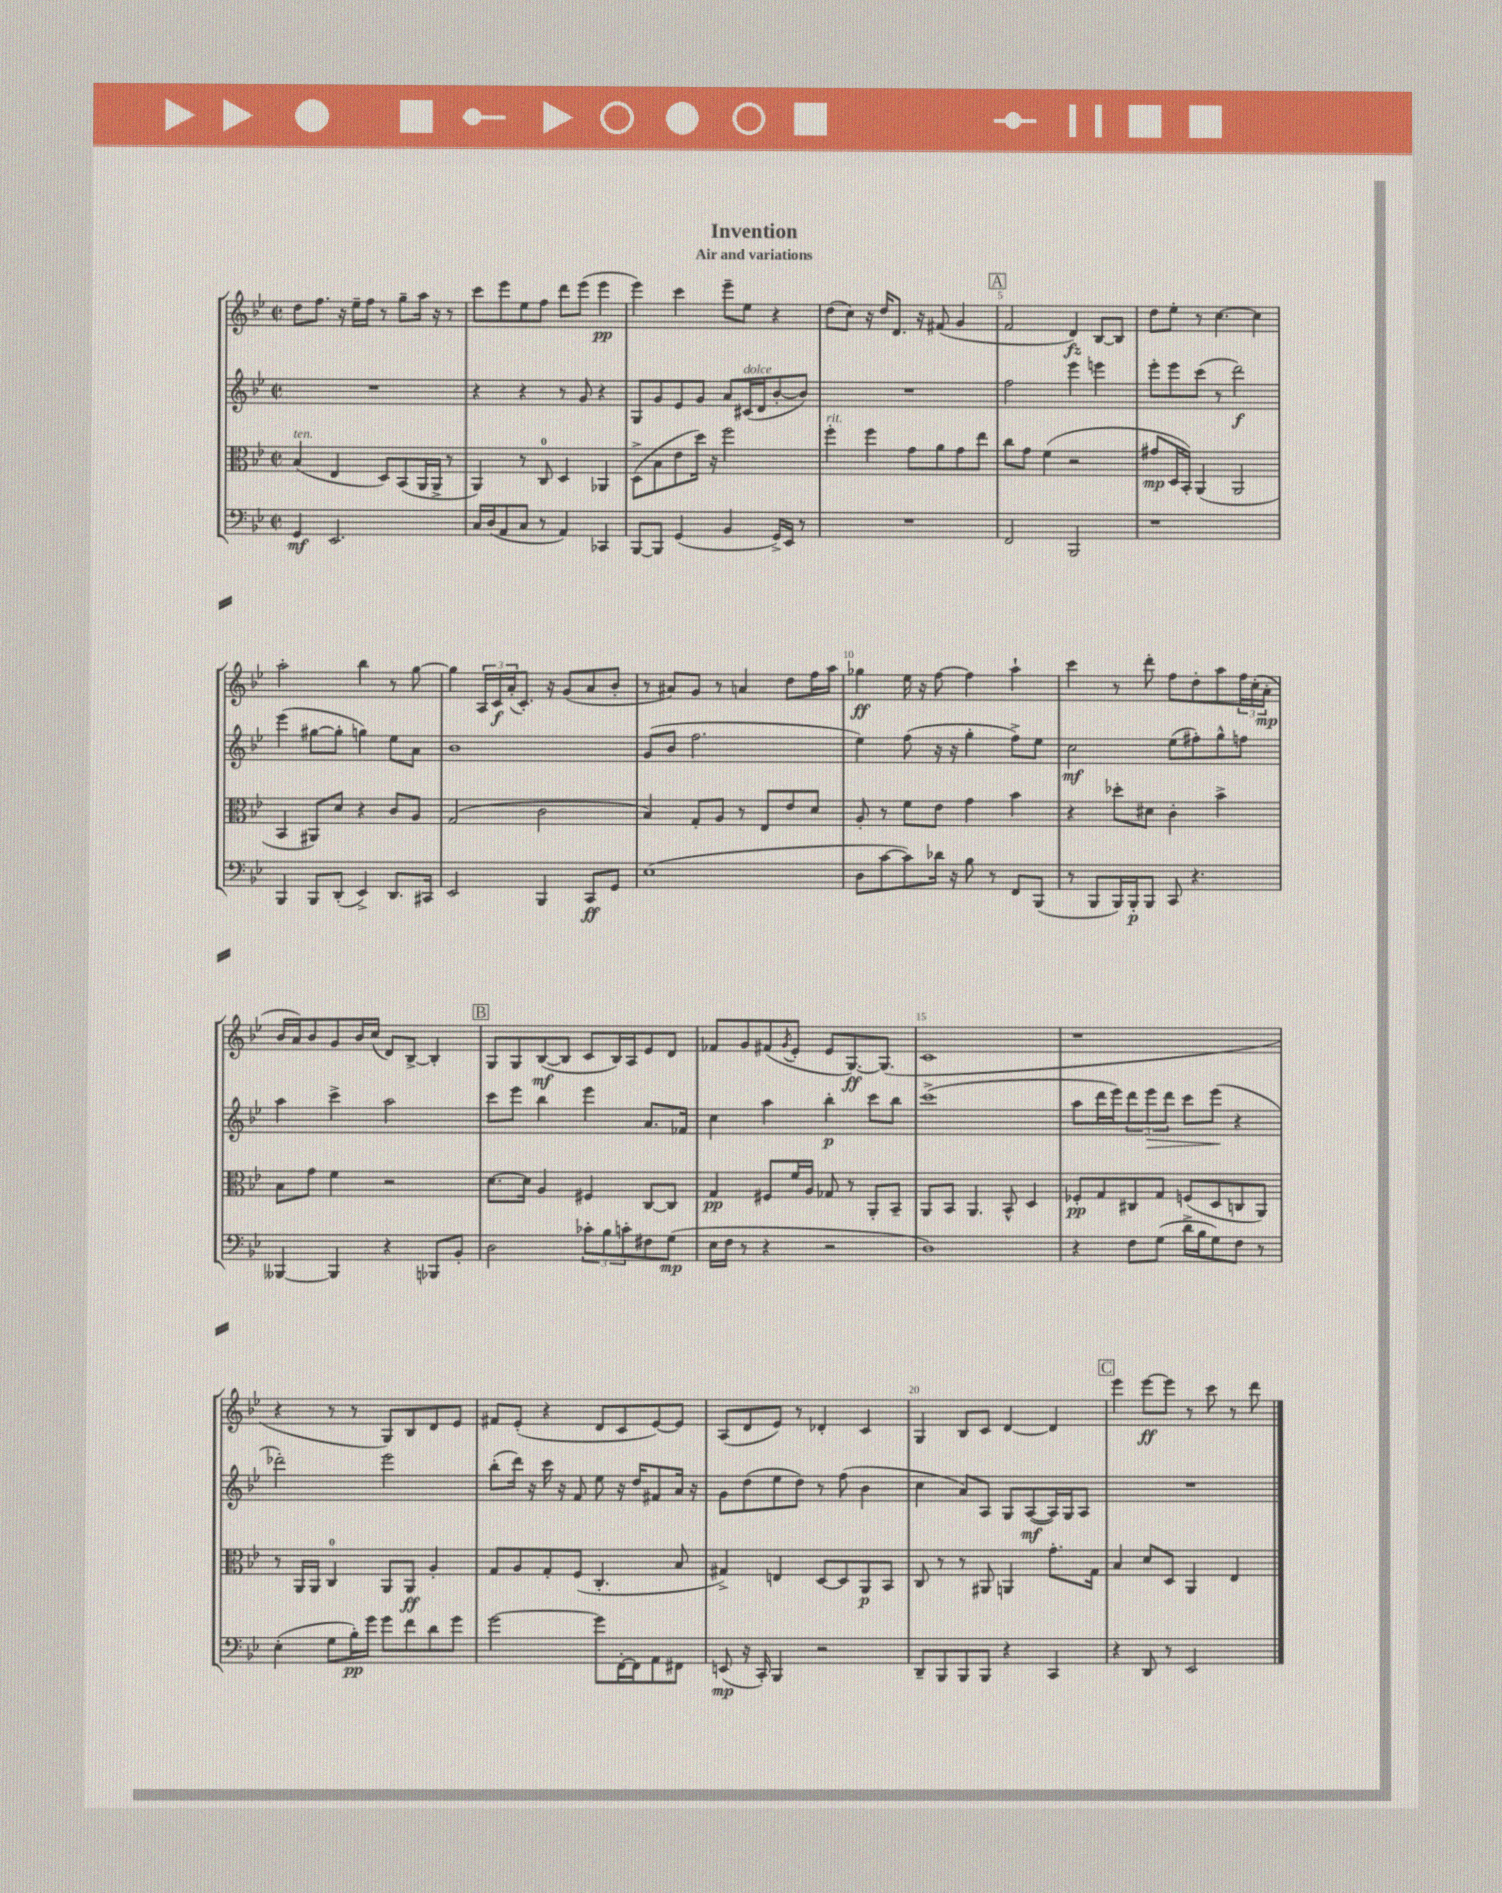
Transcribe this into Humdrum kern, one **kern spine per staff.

**kern	**kern	**kern	**kern
*staff4	*staff3	*staff2	*staff1
*clefF4	*clefC3	*clefG2	*clefG2
*k[b-e-]	*k[b-e-]	*k[b-e-]	*k[b-e-]
*M2/2	*M2/2	*M2/2	*M2/2
*met(c|)	*met(c|)	*met(c|)	*met(c|)
4GG	(4B-	1r	8dd
.	.	.	8.ff
2.EE-	4E-	.	.
.	.	.	16r
.	.	.	16ee-~
.	.	.	16ff
.	8D)	.	8r
.	(8BB-	.	8gg~
.	16AA	.	16aa
.	16AA^	.	16r
.	8r	.	8r
=	=	=	=
16C	4AA)	4r	8ccc
(16D	.	.	.
8AA	.	.	8eee-
8C	8r	4r	8ee-
8r	8C	.	8ff
4AA)	4D	8r	8ddd
.	.	8g	(8eee-
4CC-	4AA-	4r	4eee-
=	=	=	=
[8BBB-	(8D^	8G	4eee-)
8BBB-]	8B-	8g	.
(4GG	8e-	8e-	4ccc
.	16dd)	8g	.
.	16r	.	.
4BB-	2ff	8a	8eee-~
.	.	(16c#	8ee-
.	.	16d	.
16GG^)	.	[8b-'	4r
16EE-	.	.	.
8r	.	8b-])	.
=	=	=	=
1r	4ff'	1r	(8dd
.	.	.	8cc)
.	4ff	.	16r
.	.	.	16dd
.	.	.	8.d
.	8g	.	.
.	.	.	16r
.	8a	.	(8f#
.	8g	.	4g
.	8ee-	.	.
=	=	=	=
2FF	8cc	2ff	2f
.	8g	.	.
.	(4f	.	.
2BBB-	2r	4eee-	4d)
.	.	4eee	[8B-
.	.	.	8B-]
=	=	=	=
1r	8g#	8eee-'	8dd
.	16D	8eee-	8ee-'
.	16BB-')	.	.
.	(4AA	(8ccc	8r
.	.	8r	[4.cc
.	2AA	2ddd)	.
.	.	.	4cc]
=	=	=	=
4BBB-	4BB-	(4eee-	2aa'
8BBB-	8AA#)	[8gg#	.
(8DD'	8d	8gg#']	.
4EE-^)	4r	4gg)	4bb-
8.DD	8c	8ee-	8r
.	8A	8a	[8gg
16CC#	.	.	.
=	=	=	=
2EE-	(2G	1b-	4gg]
.	.	.	24A
.	.	.	24c
.	.	.	(24a'
.	.	.	8.c')
4BBB-	2c	.	.
.	.	.	16r
.	.	.	(8g
8CC	.	.	8a
8GG	.	.	8b-'
=	=	=	=
(1E-	4B-)	(8g	8r
.	.	8b-	8a#)
.	8G'	2.ff	8g
.	8A	.	8r
.	8r	.	4a
.	8E-	.	.
.	8e-	.	8dd
.	8d	.	16ff
.	.	.	16aa
=	=	=	=
8D	8A'	4ee-)	4gg-
[8c	8r	.	.
8c])	8f	(8ff	16ee-
.	.	.	16r
16d-	8e-	16r	[8ff
16r	.	16r	.
8B-	4g	4gg'	4ff]
8r	.	.	.
8FF	4b-	8ff^)	4aa`
(8BBB-	.	8ee-	.
=	=	=	=
8r	4r	2cc	4ccc
8BBB-	.	.	.
16BBB-)	8dd-'	.	8r
16BBB-'	.	.	.
8BBB-	8d#	.	8ddd'
8CC	4c'	(8ee-	8ff
4.r	.	8ff#')	8dd'
.	4b-^	8gg^^	8aa
.	.	8ff	24ff
.	.	.	(24cc'
.	.	.	24a'
=	=	=	=
[4BBB--	8B-	4aa	16b-
.	.	.	16a)
.	8g	.	8b-
4BBB--]	4f	4ccc^	8g
.	.	.	16b-
.	.	.	(16cc
4r	2r	2aa	8d)
.	.	.	[8B-^
8BBB-	.	.	4B-']
8BB-'	.	.	.
=	=	=	=
2D	[8.d	8ccc	8G
.	.	8eee-	8G
.	16d]	.	.
.	4A	4bb-	([8B-
.	.	.	8B-]
12c-'	4F#	4eee-	8c
12B-	.	.	.
.	.	.	16B-)
12c'	.	.	.
.	.	.	16A
8F#	[8C	8.a	8e-
(8G	8C]	.	8d
.	.	16f-	.
=	=	=	=
16E-	4G	4cc	8f-
16F	.	.	.
8r	.	.	8g
4r	8F#	4aa	(8f#
.	.	.	8qg
.	16f	.	8e-'
.	16A	.	.
2r	8G-	4bb-'	8e-
.	8r	.	[8.G)
.	8AA'	8ccc	.
.	.	.	(8.G]
.	8BB-~	8bb-	.
=	=	=	=
1D)	8AA	(1ccc^	1c
.	8BB-	.	.
.	4.AA	.	.
.	8BB-^^	.	.
.	4D	.	.
=	=	=	=
4r	8F-'	8aa	1r
.	8G	16ddd	.
.	.	16eee-)	.
8F	8C#	12ddd	.
.	.	12eee-	.
(8G	8G	.	.
.	.	12ddd	.
16d^	(8F	8ccc	.
16B-	.	.	.
8G)	8D	(8eee-	.
8F	8C	4r	.
8r	8AA)	.	.
=	=	=	=
(4E-'	8r	2ddd-')	4r
.	16AA	.	.
.	16AA	.	.
8G	4C	.	8r
16B-')	.	.	8r
16g	.	.	.
8g	8AA	2eee-	8G)
8f	8AA	.	8B-
8d	4A'	.	8d
8g	.	.	8e-
=	=	=	=
[2g	8G	(8bb-'	8f#
.	8A	16ddd)	(8e-'
.	.	16r	.
.	8G'	16ccc	4r
.	.	16r	.
.	(8F	8f	.
8g]	4.C'	8ee-	8d
[16FF'	.	16r	8c
16FF]	.	16dd	.
8AA	.	8f#	[8e-)
8FF#	8B-	16a	8e-]
.	.	16r	.
=	=	=	=
(8EE	4G#^)	8g	(8A
16r	.	(8dd	8d
16CC')	.	.	.
4BBB-	4E	8ee-	8e-)
.	.	8dd)	8r
2r	[8D	8r	4d-'
.	8D]	(8ff	.
.	8AA	4b-	4c
.	8BB-	.	.
=	=	=	=
8DD~	8C	4cc	4G
8BBB-	8r	.	.
8BBB-	8r	8a)	8B-
8BBB-	8AA#	8A	8c
4r	4AA	8G	[4d
.	.	([8A	.
4CC	8.g'	16A])	4d]
.	.	16G	.
.	.	8A	.
.	16G	.	.
=	=	=	=
4r	4B-	1r	4eee-
8DD	8d	.	[8eee-
8r	8D	.	8eee-]
2EE-	4AA	.	8r
.	.	.	8ccc
.	4E-	.	8r
.	.	.	8ddd
==	==	==	==
*-	*-	*-	*-
